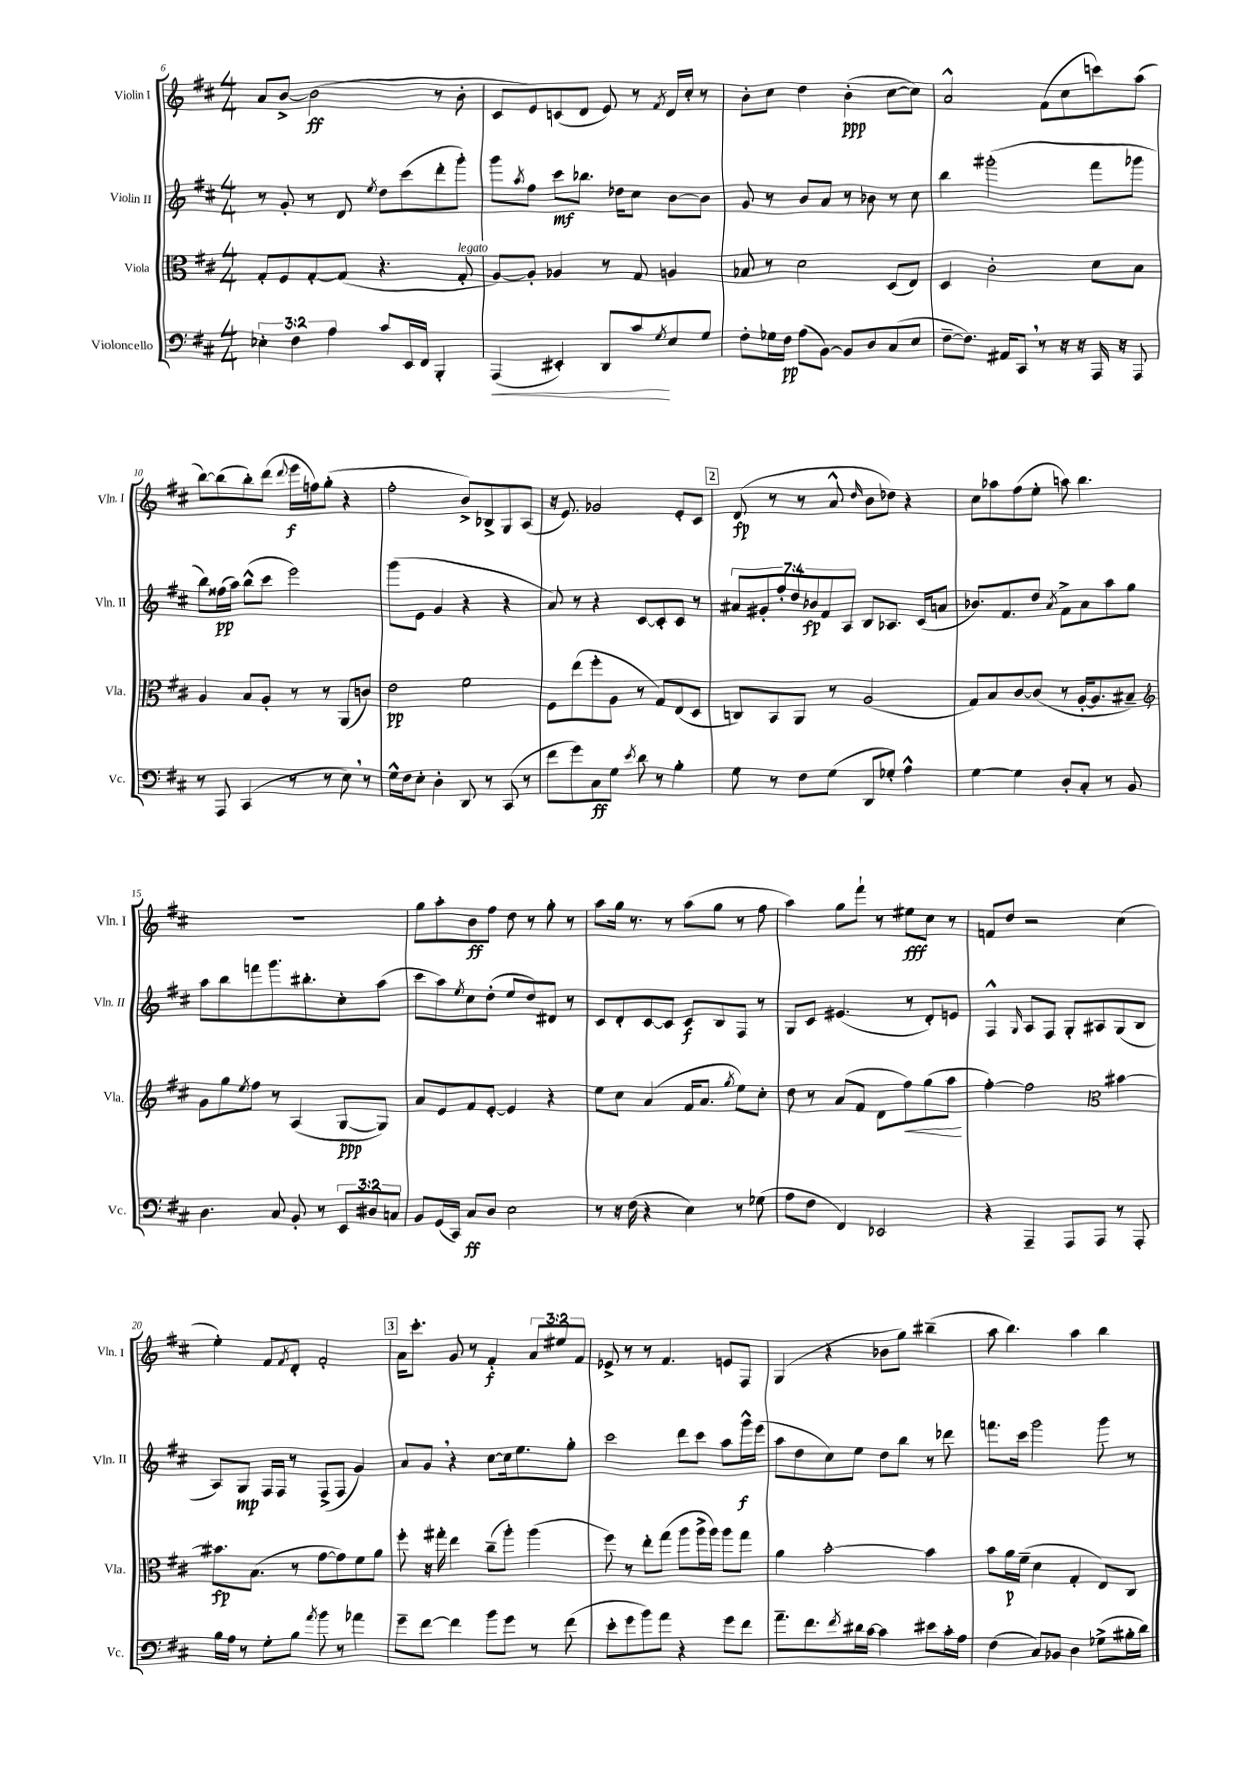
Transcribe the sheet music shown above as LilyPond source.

<<
\new StaffGroup <<
\new Staff = "s0" \with { instrumentName = "Violin I" shortInstrumentName = "Vln. I" } {
    \clef treble \key d \major \numericTimeSignature \time 4/4 \override Staff.TupletNumber.text = #tuplet-number::calc-fraction-text
    a'8 b'8~-> b'2\ff( r8 b'8-. |
    cis'8 e'8) c'8( d'8 e'8) r8 \acciaccatura { fis'8 } d'16 cis''16-. r8 |
    b'8-. cis''8 d''4 b'4-.\ppp( cis''8~ cis''8) |
    a'2-^ fis'8( cis''8 c'''8) a''8( |
    b''8~) b''8( b''8-.) d'''8( \appoggiatura { d'''8 } e'''16\f f''16) g''8-.( r4 |
    fis''2-. b'8->) bes8-> g8 a8( |
    r16 e'8.) ges'2 e'8-. cis'8 |
    \mark \markup { \box "2" } d'8\fp( r8 r8 a'8-^ \grace { d''16 } b'8 des''8) r4 |
    cis''8 aes''8 fis''8( e''8-. a''8) b''4. |
    R1 |
    g''8 a''8-. b'8\ff fis''8 d''8 r8 g''8-. r8 |
    a''8 g''16 r8. r8 a''8( g''8 r8 fis''8 |
    a''4) g''8 fis'''8-! r8 eis''8\fff cis''8 r8 |
    f'8 d''8 r2 cis''4( |
    e''4-.) fis'8 \acciaccatura { fis'8 } d'8-. fis'2-. |
    \mark \markup { \box "3" } a'16 cis'''8.-. g'8 r8 fis'4-.\f \tuplet 3/2 { a'8 eis''8 fis'8 } |
    ees'8-> r8 r8 fis'4. e'8 fis8 |
    g4( r4 bes'8 g''8) bis''4--( |
    a''8 b''4.) a''4 b''4 \bar "|." |
}
\new Staff = "s1" \with { instrumentName = "Violin II" shortInstrumentName = "Vln. II" } {
    \clef treble \key d \major \numericTimeSignature \time 4/4 \override Staff.TupletNumber.text = #tuplet-number::calc-fraction-text
    r8 g'8-. r8 d'8 \acciaccatura { e''8 } d''8 cis'''8( d'''8-. g'''8-.) |
    g'''8 \acciaccatura { a''8 } fis''8 cis'''8\mf bes''8. des''16 cis''8 b'8~ b'8 |
    g'8 r8 b'8 a'8 r8 bes'8 r8 cis''8 |
    b''4 gis'''2-.( fis'''8 ges'''8 |
    b''8) fisis''16\pp( a''16) b''8-^( cis'''8 e'''2) |
    g'''8( e'8 g'4 r4 r4 |
    a'8) r8 r4 cis'8~ cis'8-. cis'8 r8 |
    \mark \markup { \box "2" } \tuplet 7/4 { ais'8 gis'8-. fis''8-. d''8 bes'8\fp fis'8 a8 } b8 aes8. cis'16( a'8 |
    bes'8.) fis'8. d''8 \acciaccatura { a'8 } fis'8-> a'8 a''8 g''8 |
    a''8 b''8 f'''8 g'''8. bis''8.-. cis''8-. a''8( |
    cis'''8 a''8) \acciaccatura { e''8 } cis''8 d''8-.( e''8 d''8) dis'8 r8 |
    cis'8 d'8-. cis'8~ cis'8 cis'8\f b8 fis8 r8 |
    g8 cis'8 eis'4.( r8 d'8-.) e'8 |
    fis4-^ \grace { g16 } a8 fis8 g8-. ais8 g8( b8 |
    a8) g8\mp fis16 fis16 r8 fis8->( fis8 g'4) |
    \mark \markup { \box "3" } a'8 g'8 \breathe r4 cis''8~ cis''16 e''8. g''8-. |
    cis'''2 d'''8 cis'''8 a''8 g'''16-^\f e'''16( |
    a''8 d''8 cis''8) e''8 d''8 b''8 r8 des'''8 |
    f'''8. cis'''16 g'''2 g'''8 r8 \bar "|." |
}
\new Staff = "s2" \with { instrumentName = "Viola" shortInstrumentName = "Vla." } {
    \clef alto \key d \major \numericTimeSignature \time 4/4
    g8-. fis8 g8~-. g8( r4. g8-.^\markup { \italic "legato" } |
    a8~) a8-. aes4 r8 g8 a4 |
    bes8 r8 d'2 d8( e8) |
    d4 cis'2-. d'8 b8 |
    a4 b8 a8-. r8 r8 a,8( c'8) |
    e'2\pp fis'2 |
    fis8 e''8( fis''8-. a8 r8 g8) e8( d8 |
    \mark \markup { \box "2" } c8) b,8 a,8 r8 a2( |
    g8) b8 cis'8~ cis'8( r8 a16~-. a8. bis8--) |
    \clef treble g'8 g''8 \acciaccatura { e''8 } fis''8 r8 a4( g8~\ppp g8) |
    a'8 e'8 fis'8 e'8~-. e'4 r4 |
    e''8 cis''8 a'4( fis'16 a'8. \acciaccatura { g''8 } e''8) cis''8-. |
    d''8 r8 a'8( fis'8 d'8 fis''8\<) g''8( a''8\! |
    fis''4~-.) fis''2 \clef alto bis'4~ |
    bis'8.\fp b8.( r8 g'8~ g'8) fis'8 a'8 |
    \mark \markup { \box "3" } fis''8-. r16 gis''16-. e''4 cis''8--( a''8-.) a''4( |
    fis''8) r8 e''8-. g''8( a''8 a''16-> a''16) a''8 g''8 |
    a'4 b'2~-. b'4 |
    b'8 a'16\p fis'16--( d'4 g4-. e8) cis8 \bar "|." |
}
\new Staff = "s3" \with { instrumentName = "Violoncello" shortInstrumentName = "Vc." } {
    \clef bass \key d \major \numericTimeSignature \time 4/4 \override Staff.TupletNumber.text = #tuplet-number::calc-fraction-text
    \tuplet 3/2 { ees4-. fis4 a4 } cis'8 e,16 fis,16 b,,4-. |
    a,,4\<( eis,4-.) d,8 cis'8\! \acciaccatura { g8 } e8 g8 |
    fis8-. ges16 fis16\pp a8( b,8~) b,8 d8 cis8( e8 |
    fis8~-- fis8.) ais,16 cis,8 \breathe r8 r16 r16 a,,16 r16 a,,8 |
    r8 a,,8 cis,4( r8 r8 e8) \breathe r8 |
    g16-^ fis16 e8-. d4-. d,8 r8 cis,8( r8 |
    fis'8 g'8) cis8\ff g8 \acciaccatura { e'8 } d'8 r8 b4-. |
    \mark \markup { \box "2" } g8 r8 fis8 g8( d,8 ges8-.) a4-^ |
    g4~ g4 d8-. cis8-. r8 b,8 |
    d4. cis8 b,8-. r8 \tuplet 3/2 { e,8 dis8 c8 } |
    b,8 g,16( cis,16) cis8\ff d8 e2 |
    r8 r16 fis16( r4 e4) r8 ges8( |
    a8 fis8 fis,4) ees,2 |
    r4 a,,4-- a,,8 a,,8 r8 a,,8-. |
    b16 a16 r8 g8-. b8 \acciaccatura { a'8 } b'8 r8 aes'4 |
    \mark \markup { \box "3" } g'8-- fis'8~ fis'4 b'8 g'8 r8 fis'8( |
    e'8-. g'8 b'8) a'8 r4 g'8 fis'8 |
    a'8.-- fis'8. \acciaccatura { fis'8 } dis'16 cis'16~ cis'4 eis'8 cis'16-. a16 |
    fis4( cis8) bes,8 d4 ges8->( bis16-. d'16) \bar "|." |
}
>>
>>
\layout { \context { \Score currentBarNumber = #6 } }
